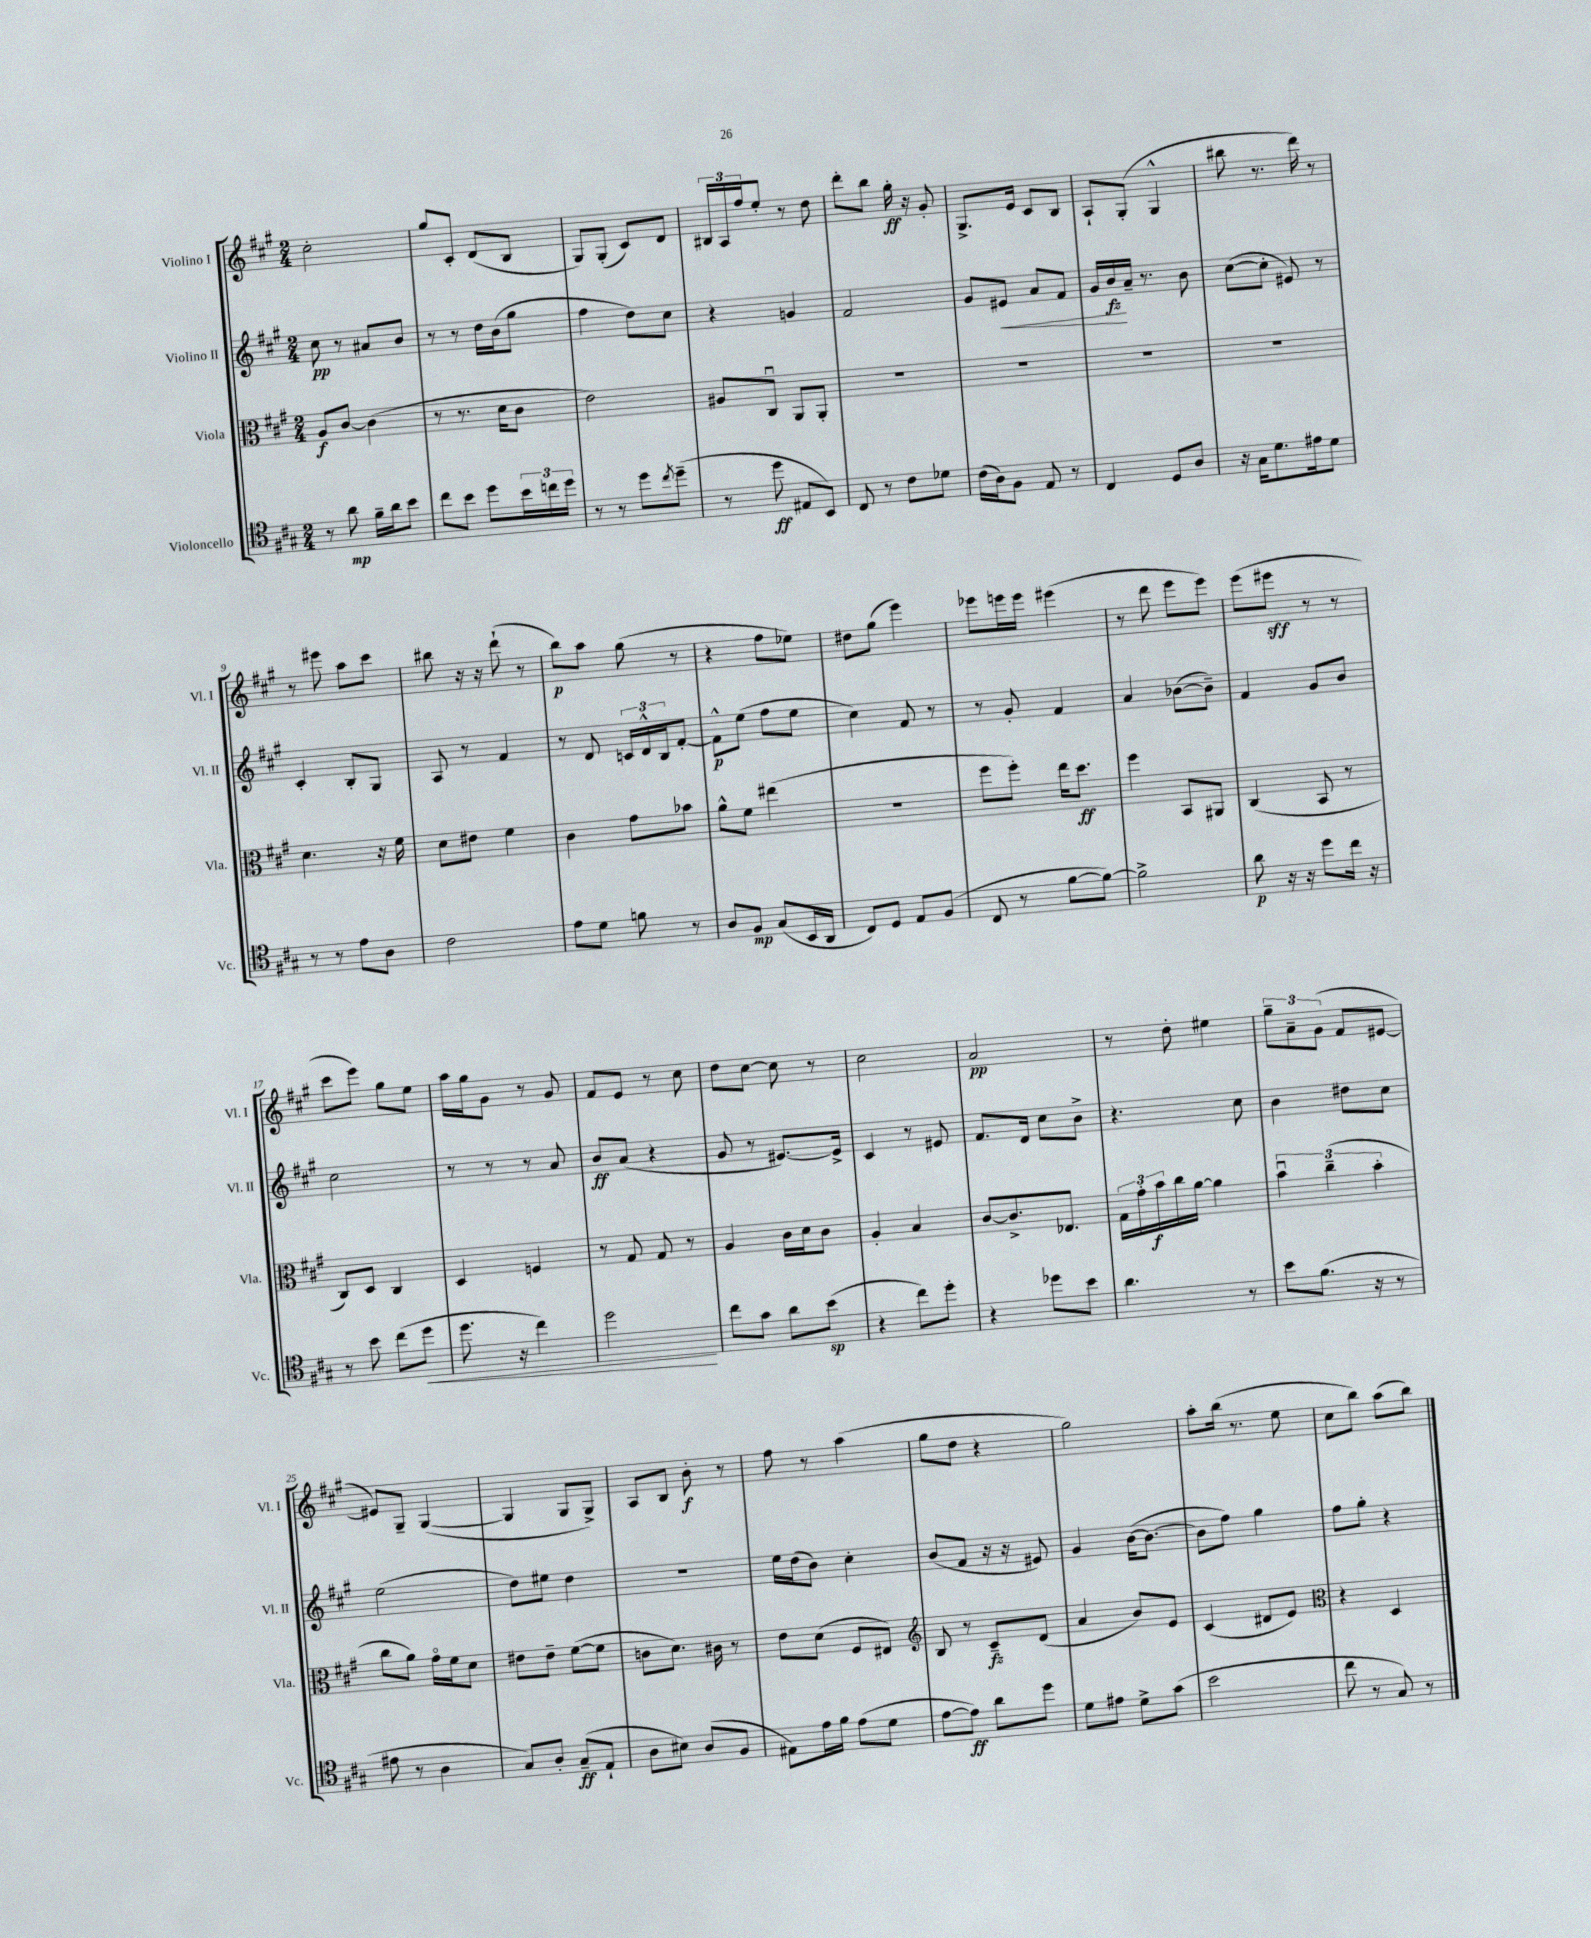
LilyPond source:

<<
\new StaffGroup <<
\new Staff = "s0" \with { instrumentName = "Violino I" shortInstrumentName = "Vl. I" } {
    \clef treble \key a \major \numericTimeSignature \time 2/4
    cis''2-. |
    gis''8 cis'8-. d'8( b8 |
    gis8) gis8-.( cis'8) d'8 |
    \tuplet 3/2 { bis16 a16 fis''16 } e''8-. r8 d''8 |
    d'''8-. b''8 gis''16-.\ff r16 gis'8-. |
    gis8.-> e'16 cis'8 b8 |
    a8-! gis8-.( gis4-^ |
    bis''8 r8. d'''16) r8 |
    r8 eis'''8 a''8 cis'''8 |
    bis''8 r16 r16 d'''8-!( r8 |
    b''8\p) a''8 gis''8( r8 |
    r4 fis''8 ees''8) |
    dis''8 gis''8( e'''4) |
    ees'''8 e'''16 e'''16 eis'''4( |
    r8 d'''8 e'''8 e'''8) |
    e'''8( eis'''8\sff r8 r8 |
    cis'''8 e'''8) gis''8 e''8 |
    a''16 gis''16 gis'8 r8 gis'8 |
    fis'8 e'8 r8 cis''8 |
    d''8 cis''8~ cis''8 r8 |
    cis''2 |
    a'2\pp |
    r8 d''8-. eis''4 |
    \tuplet 3/2 { gis''8-- a'8-- gis'8( } fis'8 eis'8~ |
    eis'8) gis8-- gis4~( |
    gis4 gis8 gis8->) |
    a8 b8 b'8-.\f r8 |
    fis''8 r8 a''4( |
    gis''8 d''8 r4 |
    gis''2) |
    a''8-. b''16( r8. e''8 |
    cis''8 b''8) a''8( b''8) \bar "|." |
}
\new Staff = "s1" \with { instrumentName = "Violino II" shortInstrumentName = "Vl. II" } {
    \clef treble \key a \major \numericTimeSignature \time 2/4
    cis''8\pp r8 ais'8 b'8 |
    r8 r8 d''16 b'16( gis''8 |
    fis''4 d''8) cis''8 |
    r4 g'4 |
    fis'2 |
    gis'8 eis'8\< a'8 fis'8 |
    gis'16 b'16\fz\! a'16-- r8. b'8 |
    cis''8~( cis''8-. eis'8) r8 |
    cis'4-. b8-. gis8 |
    a8 r8 fis'4 |
    r8 d'8 \tuplet 3/2 { c'16 d'16-^ b16 } fis'8~-. |
    fis'8-^\p e''8( fis''8 e''8 |
    cis''4) fis'8 r8 |
    r8 gis'8-. fis'4 |
    a'4 bes'8~( bes'8--) |
    fis'4 gis'8 b'8 |
    cis''2 |
    r8 r8 r8 a'8 |
    b'8\ff a'8( r4 |
    gis'8 r8 eis'8.~) eis'16-> |
    cis'4 r8 eis'8 |
    fis'8. d'16 cis''8 b'8-> |
    r4. cis''8 |
    b'4 dis''8 cis''8 |
    e''2( |
    d''8) eis''8 d''4 |
    r2 |
    e''16 d''16( b'8) cis''4-. |
    b'8( fis'8 r16 r16 eis'8) |
    gis'4 b'16~( b'8.~ |
    b'8 fis''8) gis''4 |
    fis''8 gis''8-. r4 \bar "|." |
}
\new Staff = "s2" \with { instrumentName = "Viola" shortInstrumentName = "Vla." } {
    \clef alto \key a \major \numericTimeSignature \time 2/4
    a8\f cis'8~ cis'4( |
    r8 r8. d'16 cis'8 |
    e'2) |
    ais8 cis8\downbow a,8 a,8-. |
    R2 |
    R2 |
    R2 |
    R2 |
    d'4. r16 fis'16 |
    d'8 eis'8 fis'4 |
    cis'4 gis'8 bes'8 |
    a'8-^ fis'8 eis''4( |
    r2 |
    fis''8 fis''8-.) e''16 d''8.\ff |
    fis''4 b,8 ais,8 |
    cis4( b,8 r8 |
    cis8) d8 cis4 |
    d4 f4 |
    r8 gis8 gis8 r8 |
    a4 cis'16 d'16 cis'8 |
    a4-. b4 |
    cis'8~ cis'8.-> ees8. |
    \tuplet 3/2 { gis16 gis'16-. b'16\f } cis''16 a'16~ a'4 |
    \tuplet 3/2 { b'4\downbow cis''4--( b'4-. } |
    cis''8 a'8) gis'16\flageolet fis'16 d'8 |
    eis'8 eis'8-- fis'8~( fis'8 |
    c'8 d'8.) cis'16 r8 |
    e'8 d'8( fis8 eis8) |
    \clef treble b8 r8 cis'8--\fz d'8( |
    a'4 b'8) e'8 |
    cis'4( dis'8 e'8) |
    \clef alto r4 d4 \bar "|." |
}
\new Staff = "s3" \with { instrumentName = "Violoncello" shortInstrumentName = "Vc." } {
    \clef tenor \key a \major \numericTimeSignature \time 2/4
    r8 a'8\mp fis'16-- a'16 b'8 |
    cis''8 b'8 d''8 \tuplet 3/2 { b'16 c''16 d''16 } |
    r8 r8 d''8 \acciaccatura { cis''8 } d''8--( |
    r8 d''8\ff eis8 b,8) |
    cis8 r8 cis'8 des'8 |
    cis'16( a16) fis8 e8 r8 |
    cis4 d8 a8 |
    r16 gis16 d'8. eis'16 d'8 |
    r8 r8 e'8 a8 |
    cis'2 |
    e'8 d'8 f'8 r8 |
    a8 fis8\mp gis8( b,16 a,16 |
    cis8) d8 e8 fis8( |
    cis8 r8 fis'8~ fis'8~) |
    fis'2-> |
    a'8\p r16 r16 d''8 cis''16 r16 |
    r8 b'8 cis''8( d''8\< |
    d''8. r16 cis''4) |
    d''2\! |
    cis''8 gis'8 a'8 b'8\sp( |
    r4 cis''8) d''8-. |
    r4 des''8 b'8 |
    a'4. r8 |
    b'8 fis'8.( r16 r8 |
    eis'8 r8 a4 |
    gis8) a8-. gis8--\ff( e8-! |
    a8 bis8) a8( fis8 |
    eis8) e'16 fis'16 e'8( d'8 |
    e'8~ e'8\ff) a'8 d''8 |
    d'8 eis'8 d'8-> gis'8( |
    b'2 |
    cis''8 r8 gis8) r8 \bar "|." |
}
>>
>>
